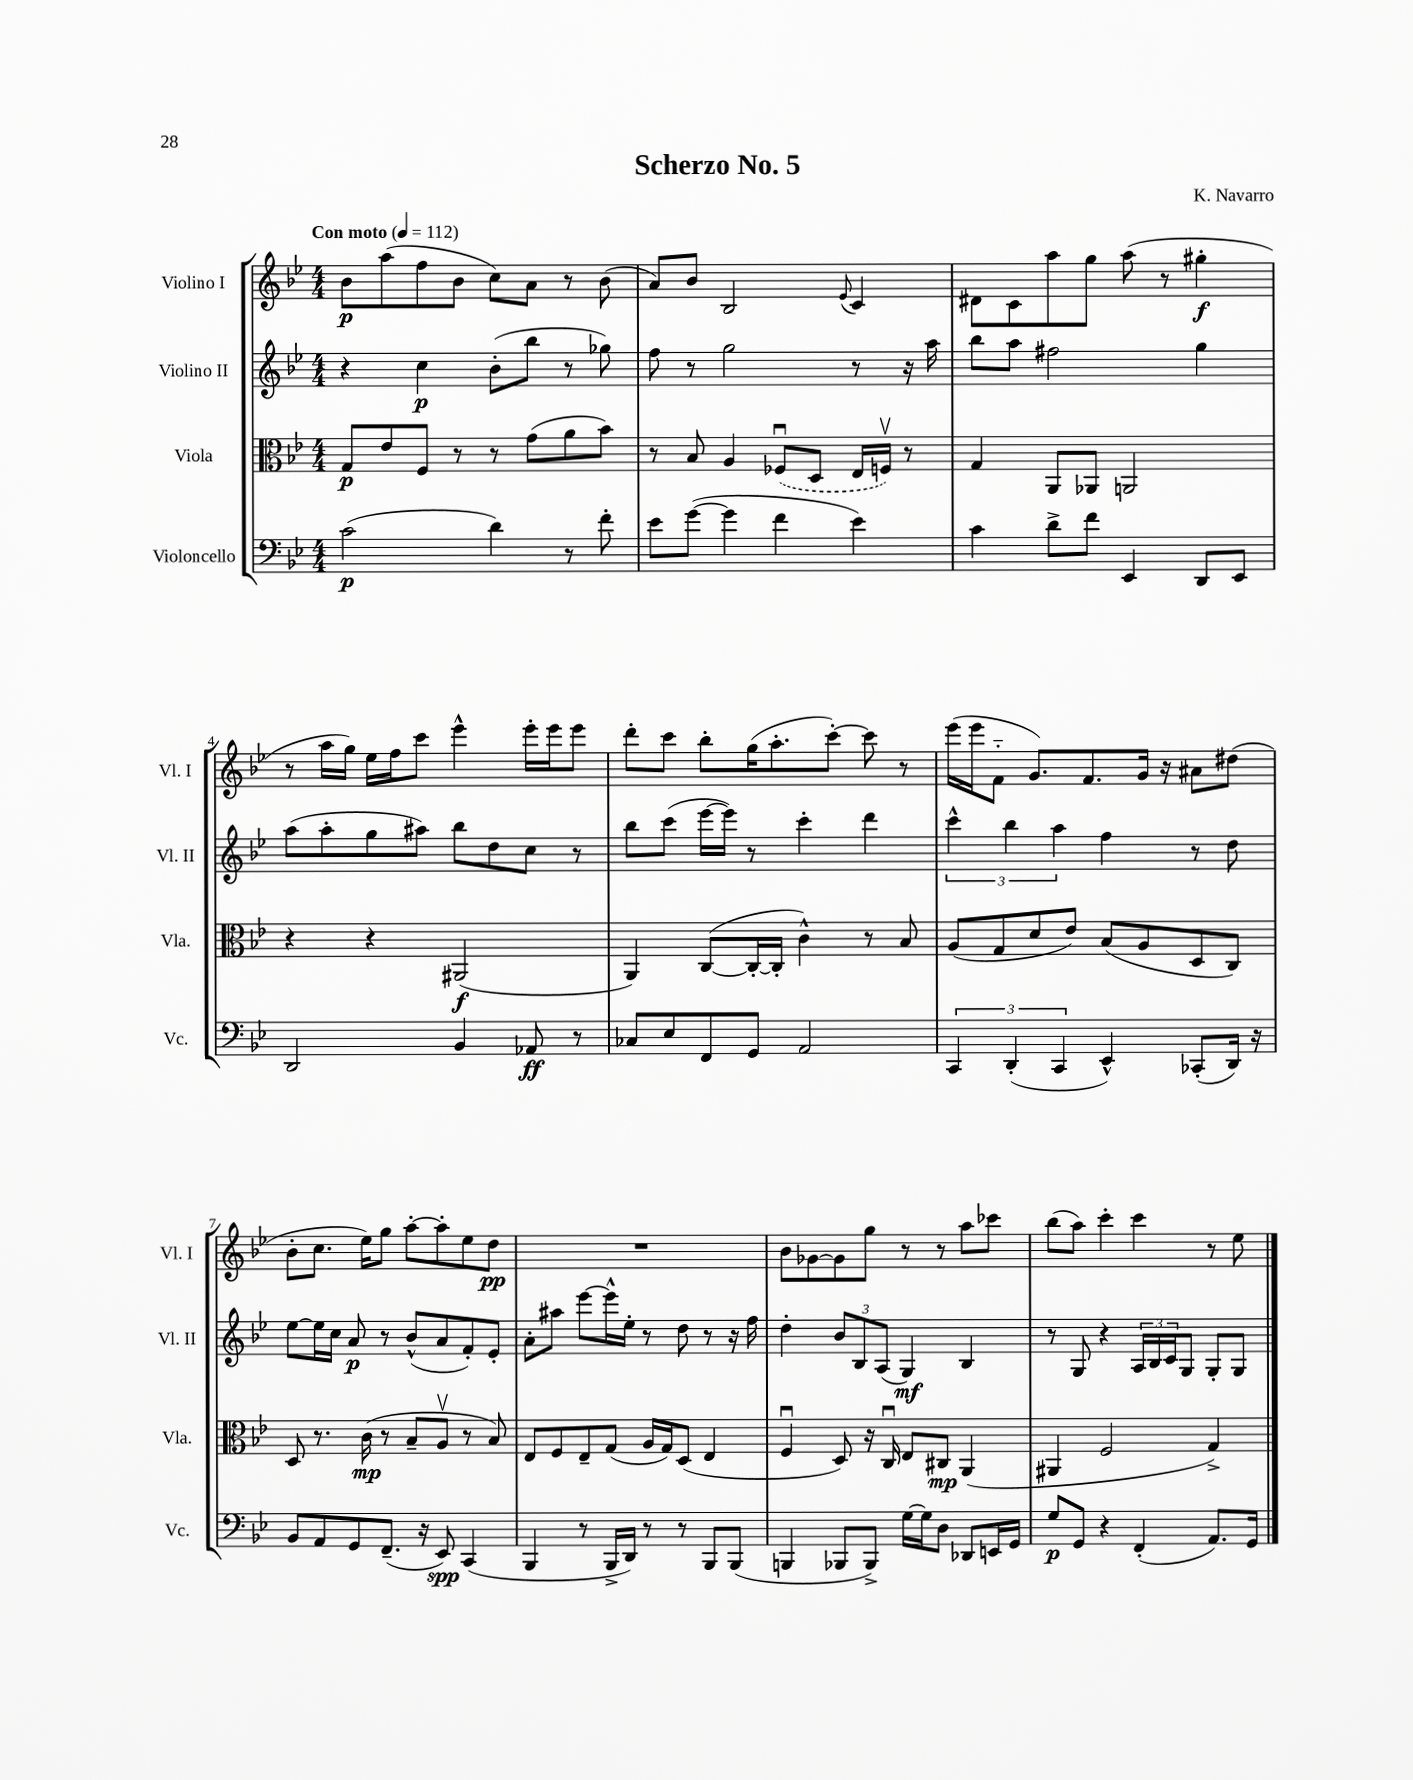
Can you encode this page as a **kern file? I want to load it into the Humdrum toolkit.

**kern	**dynam	**kern	**dynam	**kern	**dynam	**kern	**dynam
*part4	*part4	*part3	*part3	*part2	*part2	*part1	*part1
*staff4	*staff4	*staff3	*staff3	*staff2	*staff2	*staff1	*staff1
*I"Violoncello	*	*I"Viola	*	*I"Violino II	*	*I"Violino I	*
*I'Vc.	*	*I'Vla.	*	*I'Vl. II	*	*I'Vl. I	*
*clefF4	*	*clefC3	*	*clefG2	*	*clefG2	*
*k[b-e-]	*	*k[b-e-]	*	*k[b-e-]	*	*k[b-e-]	*
*M4/4	*	*M4/4	*	*M4/4	*	*M4/4	*
*MM112	*	*MM112	*	*MM112	*	*MM112	*
=1	=1	=1	=1	=1	=1	=1	=1
!	!	!	!	!	!	!LO:TX:a:B:t=Con moto	!
(2c\	p	8G/L	p	4r	.	8b-\L	p
.	.	8e-/	.	.	.	(8aa\	.
.	.	8F/J	.	4cc\	p	8ff\	.
.	.	8r	.	.	.	8b-\J	.
4d\)	.	8r	.	(8b-'\L	.	8cc\L)	.
.	.	(8g\L	.	8bb-\J	.	8a\J	.
8r	.	8a\	.	8r	.	8r	.
8f'\	.	8b-\J)	.	8gg-X\)	.	(8b-\	.
=2	=2	=2	=2	=2	=2	=2	=2
8e-\L	.	8r	.	8ff\	.	8a/L)	.
([8g\J	.	8B-/	.	8r	.	8b-/J	.
4g\]	.	4A/	.	2gg\	.	2B-/	.
4f\	.	(8F-Xu/L	.	.	.	.	.
.	.	8D/J	.	.	.	.	.
.	.	.	.	.	.	8qqe-/	.
4e-\)	.	16E-/LL	.	8r	.	4c/	.
.	.	16Fnv/JJ)	.	.	.	.	.
.	.	8r	.	16r	.	.	.
.	.	.	.	16aa\	.	.	.
=3	=3	=3	=3	=3	=3	=3	=3
4c\	.	4G/	.	8bb-\L	.	8d#X\L	.
.	.	.	.	8aa\J	.	8c\	.
8d^\L	.	8AA/L	.	2ff#X\	.	8aa\	.
8f\J	.	8AA-X/J	.	.	.	8gg\J	.
4EE-/	.	2AAn/	.	.	.	(8aa\	.
.	.	.	.	.	.	8r	.
8DD/L	.	.	.	4gg\	.	4gg#X'\	f
8EE-/J	.	.	.	.	.	.	.
!!LO:LB:g=z
=4	=4	=4	=4	=4	=4	=4	=4
2DD/	.	4r	.	(8aa\L	.	8r	.
.	.	.	.	8aa'\	.	16aa\LL	.
.	.	.	.	.	.	16gg\JJ)	.
.	.	4r	.	8gg\	.	16ee-\LL	.
.	.	.	.	.	.	16ff\J	.
.	.	.	.	8aa#X\J)	.	8ccc\J	.
4BB-/	.	(2AA#X/	f	8bb-\L	.	4eee-^^\	.
.	.	.	.	8dd\	.	.	.
8AA-X/	ff	.	.	8cc\J	.	16eee-'\LL	.
.	.	.	.	.	.	16eee-\J	.
8r	.	.	.	8r	.	8eee-\J	.
=5	=5	=5	=5	=5	=5	=5	=5
8C-X/L	.	4AA/)	.	8bb-\L	.	8ddd'\L	.
8E-/	.	.	.	(8ccc\J	.	8ccc\J	.
8FF/	.	([8C/L	.	[16eee-\LL	.	8bb-'\L	.
.	.	.	.	16eee-\JJ])	.	.	.
8GG/J	.	16C'/L_	.	8r	.	(16gg\K	.
.	.	16C'/JJ]	.	.	.	8.aa'\	.
2AA/	.	4c^^\)	.	4ccc'\	.	.	.
.	.	.	.	.	.	[8ccc'\J)	.
.	.	8r	.	4ddd\	.	8ccc\]	.
.	.	8B-/	.	.	.	8r	.
=6	=6	=6	=6	=6	=6	=6	=6
6CC/	.	(8A/L	.	6ccc^^\	.	(16eee-\LL	.
.	.	.	.	.	.	16eee-\J	.
.	.	8G/	.	.	.	8f\J	.
(6DD'/	.	.	.	6bb-\	.	.	.
.	.	8d/	.	.	.	8.g/L)	.
6CC/	.	.	.	6aa\	.	.	.
.	.	8e-/J)	.	.	.	.	.
.	.	.	.	.	.	8.f/	.
4EE-^^/)	.	(8B-/L	.	4ff\	.	.	.
.	.	8A/	.	.	.	16g/Jk	.
.	.	.	.	.	.	16r	.
(8CC-X'/L	.	8D/	.	8r	.	8a#X\L	.
16DD/Jk)	.	8C/J)	.	8dd\	.	(8dd#X\J	.
16r	.	.	.	.	.	.	.
!!LO:LB:g=z
=7	=7	=7	=7	=7	=7	=7	=7
8BB-/L	.	8D/	.	[8ee-\L	.	8b-'\L	.
8AA/	.	8.r	.	16ee-\L]	.	8.cc\J	.
.	.	.	.	16cc\JJ	.	.	.
8GG/	.	.	.	8a/	p	.	.
.	.	(16c\	mp	.	.	16ee-\KL)	.
(8.FF~/J	.	8r	.	8r	.	8gg\J	.
.	.	8B-~/L	.	(8b-^^/L	.	[8aa'\L	.
16r	.	.	.	.	.	.	.
8EE-/)	spp	8Av/J	.	8a/	.	8aa'\]	.
(4CC/	.	8r	.	8f'/)	.	8ee-\	.
.	.	8B-/)	.	8e-'/J	.	8dd\J	pp
=8	=8	=8	=8	=8	=8	=8	=8
4BBB-/	.	8E-/L	.	8a'\L	.	1r	.
.	.	8F/	.	8aa#X\J	.	.	.
8r	.	8E-~/	.	[8eee-\L	.	.	.
16BBB-^/LL	.	(8G/J	.	16eee-^^\L]	.	.	.
16DD/JJ)	.	.	.	16ee-'\JJ	.	.	.
8r	.	16A/LL	.	8r	.	.	.
.	.	16G/J)	.	.	.	.	.
8r	.	(8D/J	.	8dd\	.	.	.
8BBB-/L	.	4E-/	.	8r	.	.	.
(8BBB-/J	.	.	.	16r	.	.	.
.	.	.	.	16ff\	.	.	.
=9	=9	=9	=9	=9	=9	=9	=9
4BBBn/	.	4Fu/	.	4dd'\	.	8b-\L	.
.	.	.	.	.	.	[8g-X\	.
8BBB-X/L	.	8D/)	.	12b-/L	.	8g-\]	.
.	.	.	.	12B-/	.	.	.
8BBB-^/J)	.	16r	.	.	.	8gg\J	.
.	.	.	.	(12A/J	.	.	.
.	.	16Cu/	.	.	.	.	.
[16G\LL	.	8E-/L	.	4G/)	mf	8r	.
16G\J]	.	.	.	.	.	.	.
8D\J	.	8C#X/J	mp	.	.	8r	.
8DD-X/L	.	(4AA/	.	4B-/	.	8aa\L	.
16EEn/L	.	.	.	.	.	8ccc-X\J	.
16GG/JJ	.	.	.	.	.	.	.
=10	=10	=10	=10	=10	=10	=10	=10
8G/L	p	4AA#X/	.	8r	.	(8bb-\L	.
8GG/J	.	.	.	8G/	.	8aa\J)	.
4r	.	2F/	.	4r	.	4ccc'\	.
(4FF'/	.	.	.	24A/LL	.	4ccc\	.
.	.	.	.	24B-/	.	.	.
.	.	.	.	24c/J	.	.	.
.	.	.	.	8G/J	.	.	.
8.AA/L)	.	4G^/)	.	8G'/L	.	8r	.
.	.	.	.	8G/J	.	8ee-\	.
16GG/Jk	.	.	.	.	.	.	.
==	==	==	==	==	==	==	==
*-	*-	*-	*-	*-	*-	*-	*-
